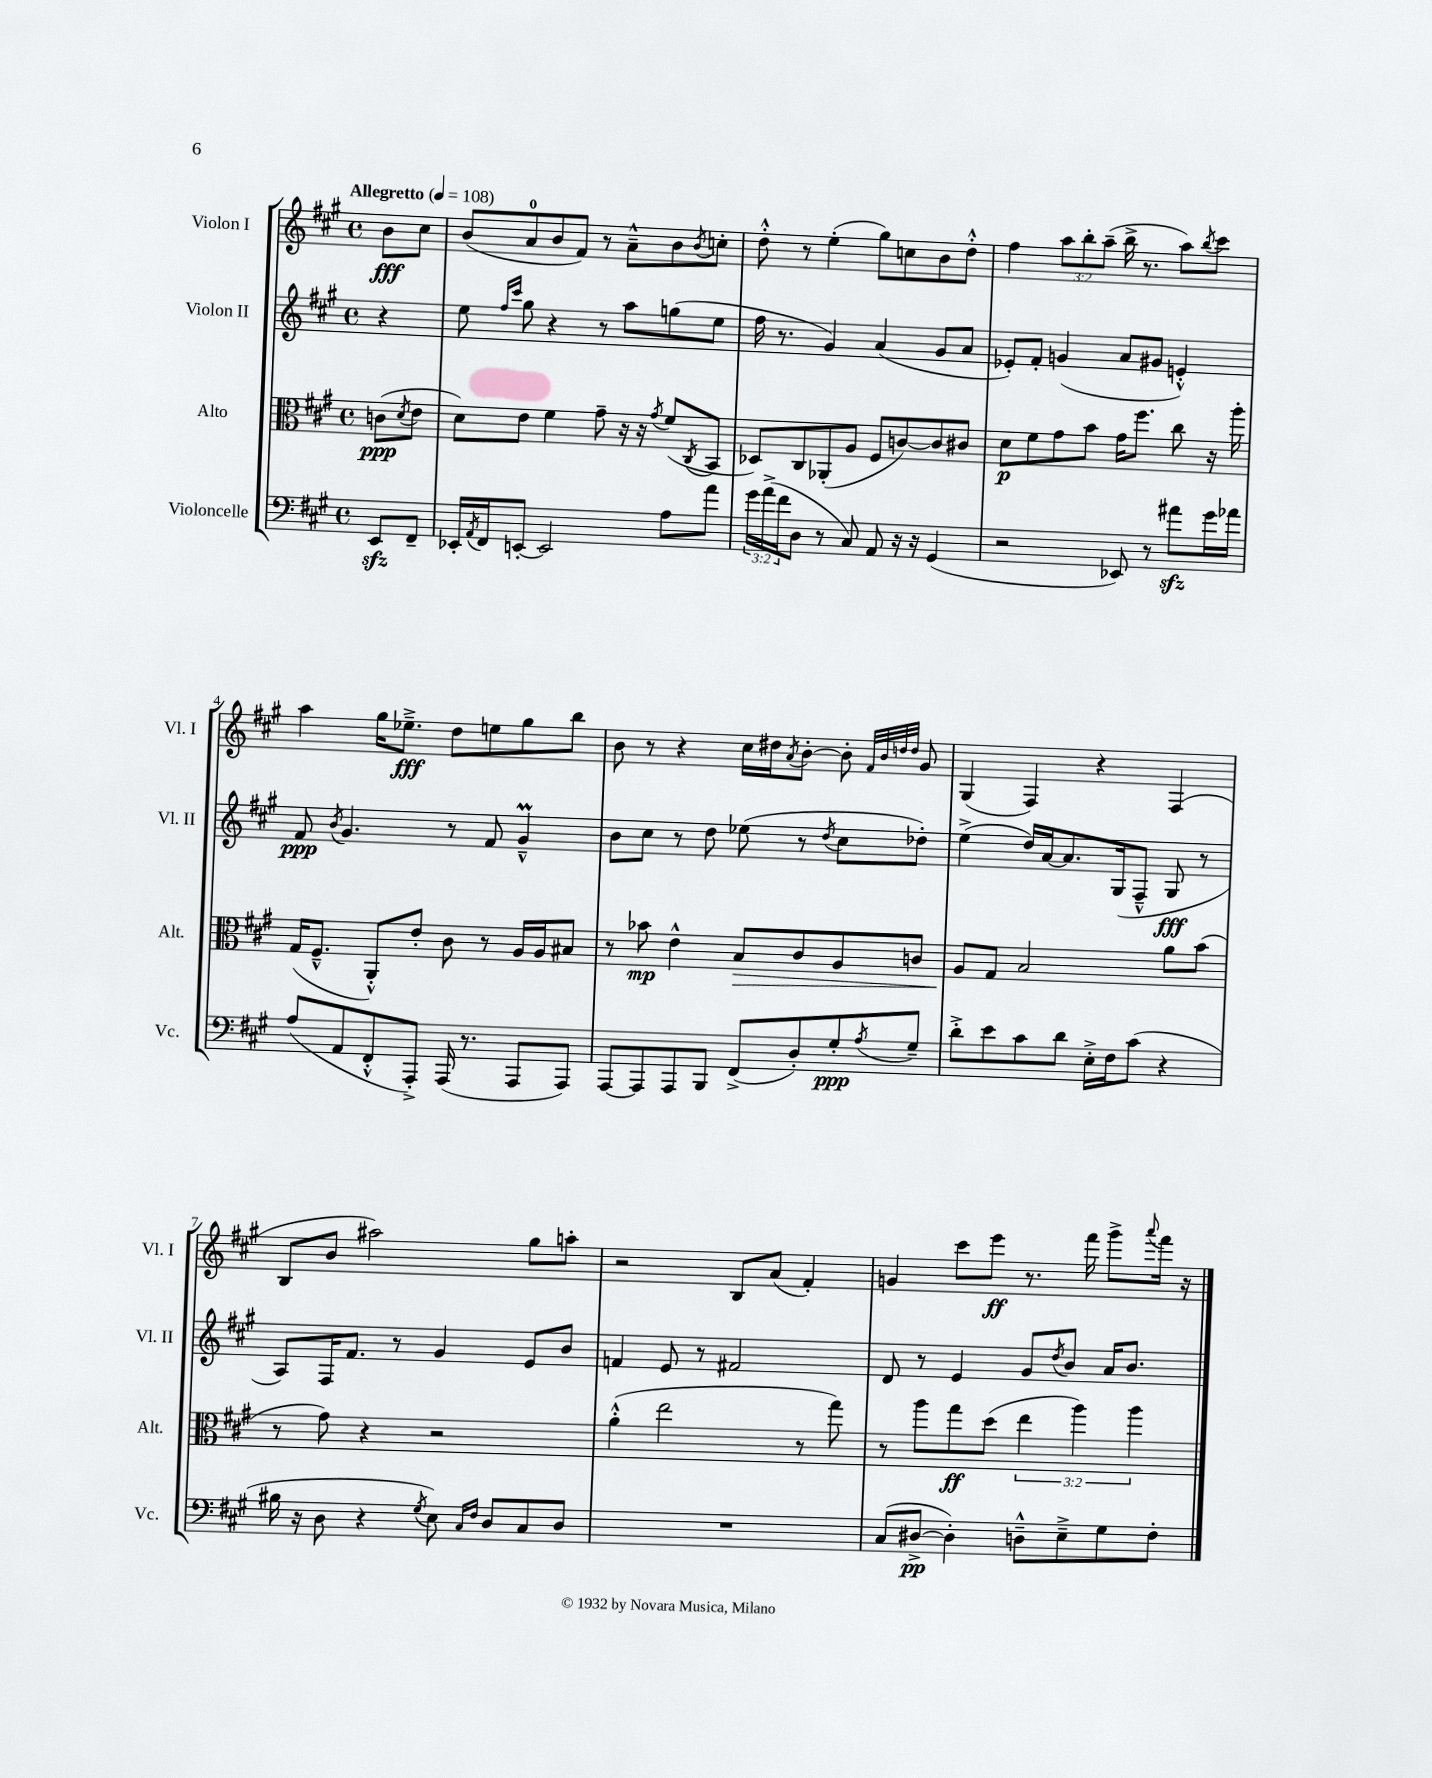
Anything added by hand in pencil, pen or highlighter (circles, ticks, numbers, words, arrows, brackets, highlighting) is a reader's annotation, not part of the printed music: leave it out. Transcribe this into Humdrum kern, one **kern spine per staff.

**kern	**kern	**kern	**kern
*staff4	*staff3	*staff2	*staff1
*clefF4	*clefC3	*clefG2	*clefG2
*k[f#c#g#]	*k[f#c#g#]	*k[f#c#g#]	*k[f#c#g#]
*M4/4	*M4/4	*M4/4	*M4/4
*met(c)	*met(c)	*met(c)	*met(c)
*MM108	*MM108	*MM108	*MM108
8EE	(8c	4r	8b
.	8qd	.	.
8FF#~	8e	.	8cc#
=	=	=	=
16EE-'	8d)	8ee	(8b
8qAA	.	.	.
16FF#	.	.	.
.	.	16qqff#	.
.	.	16qqccc#	.
[8EE'	8e	8gg#	8a
2EE]	4f#	4r	8b
.	.	.	8f#)
.	8g#~	8r	8r
.	16r	8aa	8a~^^
.	16r	.	.
.	8qg#	.	.
8A	(8f#	(8gg	8b
.	8qC#	.	8qb
8a	8BB	8ee	8cc'
=	=	=	=
24g#	8D-)	16ff#	8dd'^^
(24a^	.	.	.
.	.	8.r	.
24f#	.	.	.
8D	8C#	.	8r
8r	(8AA-'	4g#)	(4ee'
8C#)	8A	.	.
8AA	8F#	(4a	8gg#)
16r	[8c)	.	8cc
16r	.	.	.
(4GG#	8c]	8g#	8b
.	8c#	8a	8dd'^^
=	=	=	=
2r	8d	8e-')	4ff#
.	8f#	8f#'	.
.	8g#	(4g	12aa
.	.	.	12bb'
.	8b	.	.
.	.	.	(12aa~
8EE-)	16g#	8a	16bb^
.	8.ff#	.	8.r
8r	.	8g#	.
8a#	8cc#	4e'^^)	8aa)
.	.	.	8qbb
16g#	16r	.	8ccc#
16a-	16aa'	.	.
=	=	=	=
(8A	(16G#	8f#	4aa
.	8.F#~^^	.	.
.	.	8qb	.
8AA	.	4.g#	.
8FF#'^^	8AA'^^)	.	16gg#
.	.	.	8.ee-~^
8AAA'^)	8e'	.	.
(16AAA	8c#	8r	8dd
8.r	.	.	.
.	8r	8f#	8ee
8AAA	16A	4g#~^^	8gg#
.	16A	.	.
8AAA)	8B#	.	8bb
=	=	=	=
[8AAA	8r	8b	8b
8AAA]	8b-	8cc#	8r
8AAA	4e^^	8r	4r
8BBB	.	8dd	.
(8FF#^	8B	(8ee-	16cc#
.	.	.	16dd#
.	.	.	8qa
8D')	8c#	8r	[8b'
.	.	8qdd	.
8G#'	8A	8cc#	8b']
.	.	.	32qqf#
.	.	.	32qqb
.	.	.	32qqdd
8qA	.	.	32qqdd
8G#~	8c	8dd-')	8g#
=	=	=	=
8d'^	8A	(4ee^	(4G#
8e	8G#	.	.
8c#	2B	16dd)	4F#)
.	.	[16a	.
8d	.	8.a]	.
16E'^	.	.	4r
16F#	.	(16G#	.
(8c#	.	8F#~^^	.
4r	8a	8G#	(4F#
.	(8b	8r	.
=	=	=	=
16B#	8r	8A)	8B
16r	.	.	.
8D	8g#)	16F#	8b
.	.	8.f#	.
4r	4r	.	2aa#)
.	.	8r	.
8qG#	.	.	.
8E)	2r	4g#	.
16qqC#	.	.	.
16qqF#	.	.	.
8D	.	.	.
8C#	.	8e	8gg#
8D	.	8b	8aa'
=	=	=	=
1r	(4a'^^	4f	2r
.	2ee	8e	.
.	.	8r	.
.	.	2f#	8B
.	.	.	(8a
.	8r	.	4f#')
.	8gg#)	.	.
=	=	=	=
(8C#	8r	8d	4g
[8D#^	8aa	8r	.
4D#'])	8gg#	4e	8ccc#
.	(8dd	.	8eee
8D~^^	6ee	8g#	8.r
.	.	8qdd	.
8E~^	.	8b	.
.	6aa)	.	.
.	.	.	16fff#
8G#	.	16a	8ggg#^
.	.	8.b	.
.	6aa	.	.
.	.	.	8qqaaa
8F#'	.	.	16fff#
.	.	.	16r
==	==	==	==
*-	*-	*-	*-
